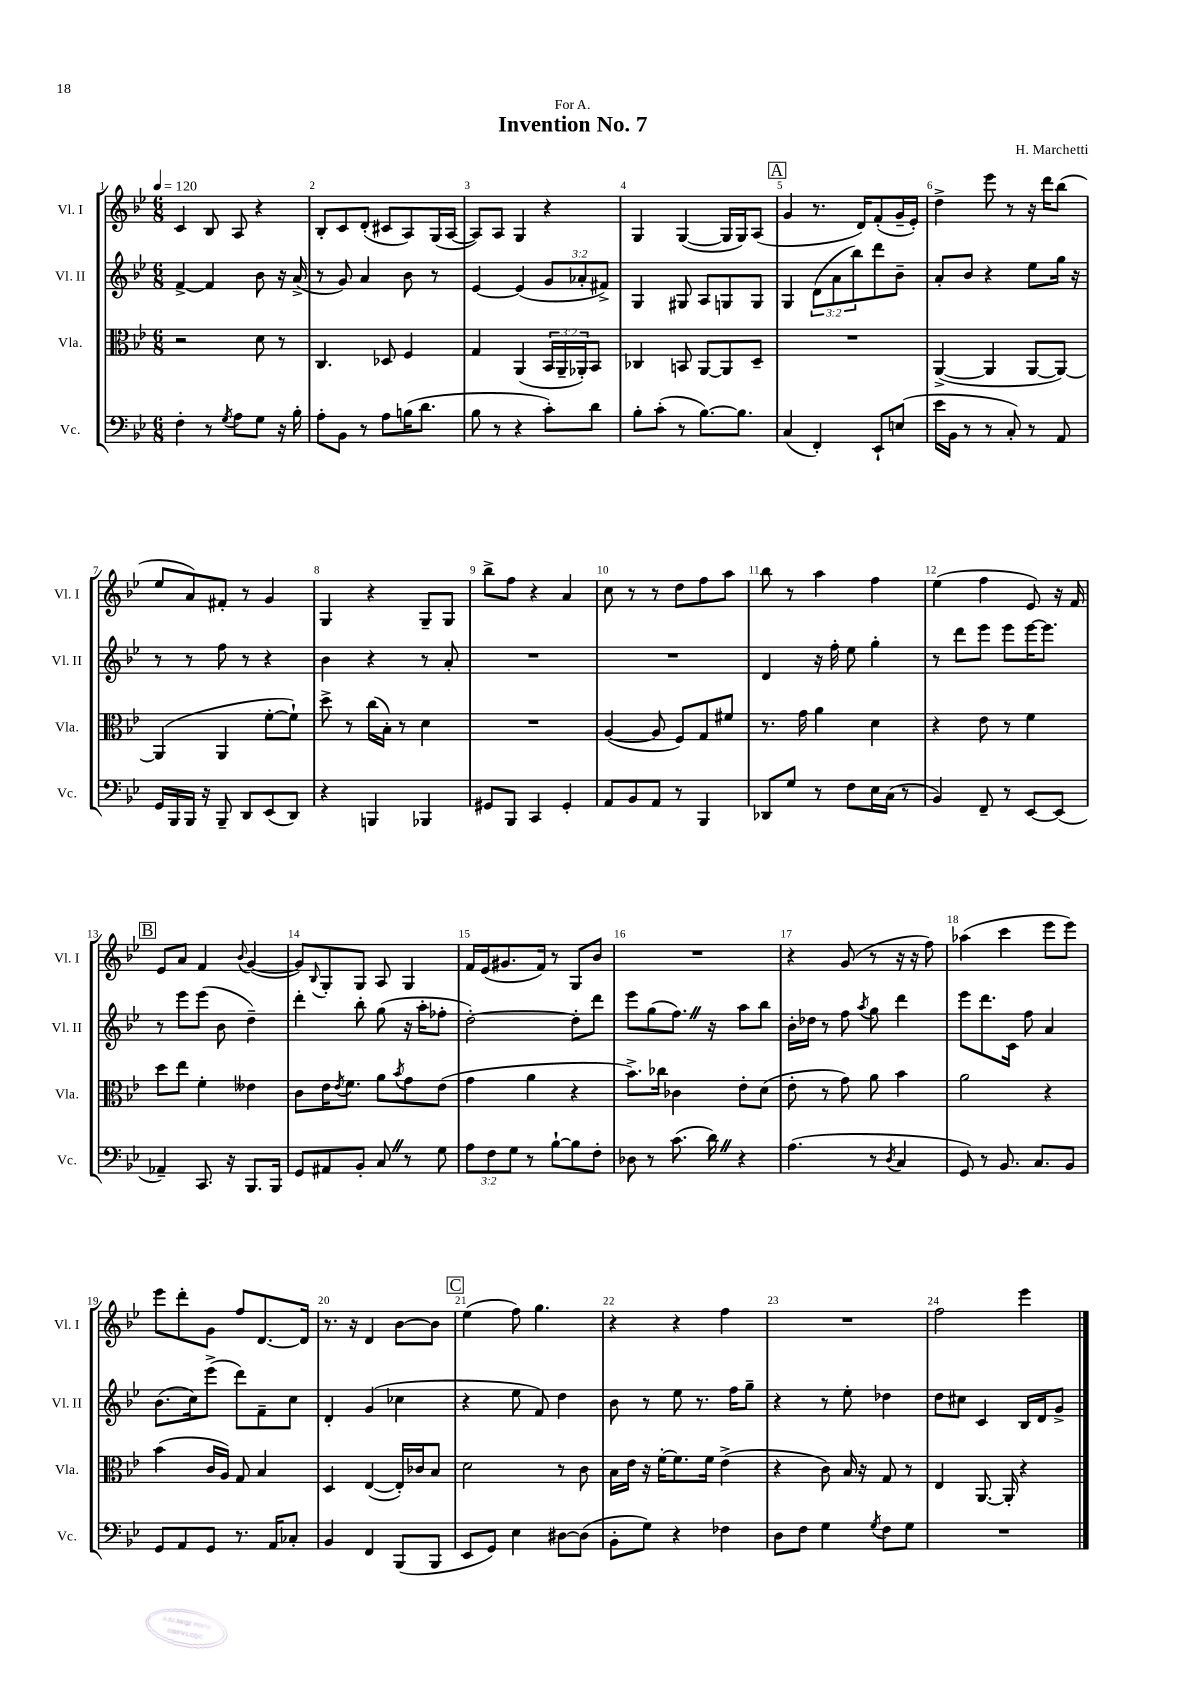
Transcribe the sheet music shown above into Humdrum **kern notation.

**kern	**kern	**kern	**kern
*staff4	*staff3	*staff2	*staff1
*clefF4	*clefC3	*clefG2	*clefG2
*k[b-e-]	*k[b-e-]	*k[b-e-]	*k[b-e-]
*M6/8	*M6/8	*M6/8	*M6/8
*MM120	*MM120	*MM120	*MM120
4F'	2r	[4f^	4c
8r	.	4f]	8B-
8qG	.	.	.
8A	.	.	8A
8G	8d	8b-	4r
16r	8r	16r	.
16B-'	.	(16a^	.
=	=	=	=
8A'	4.C	8r	8B-'
8BB-	.	8g)	8c
8r	.	4a	(8d'
8A	8D-	.	8c#
(16B	4F	8b-	8A)
8.d	.	.	.
.	.	8r	(16G
.	.	.	[16A
=	=	=	=
8B-	4G	[4e-	8A])
8r	.	.	8A
4r	(4AA	(4e-]	4G
8c')	24BB-	12g	4r
.	24AA~	.	.
.	24AA-')	12a-'	.
8d	8BB-	.	.
.	.	12f#^)	.
=	=	=	=
8B-'	4C-	4G	4G
(8c'	.	.	.
8r	8BB	8G#	([4G
[8.B-)	[8AA	8A	.
.	8AA]	8G	16G]
8.B-]	.	.	16G)
.	8D~	8G	(8A
=	=	=	=
(4C	2.r	4G	4g
4FF')	.	(12d	8.r
.	.	12a	.
.	.	12bb-)	.
.	.	.	16d)
8EE-`	.	8ddd	(8f'
(8E	.	8b-~	16g~
.	.	.	16e-')
=	=	=	=
16e-	([4AA^	8a'	4dd^
16BB-	.	.	.
8r	.	8b-	.
8r	4AA]	4r	8eee-
8C')	.	.	8r
8r	[8AA	8ee-	16r
.	.	.	16ddd
8AA	8AA_)	16gg	(8bb-
.	.	16r	.
=	=	=	=
16GG	(4AA]	8r	8ee-
16BBB-	.	.	.
16BBB-	.	8r	8a)
16r	.	.	.
8BBB-~	4AA	8ff	8f#'
8DD	.	8r	8r
(8EE-	[8f'	4r	4g
8DD)	8f`])	.	.
=	=	=	=
4r	8dd^	4b-	4G
.	8r	.	.
4BBB	(16cc	4r	4r
.	16B-')	.	.
.	8r	.	.
4BBB-	4d	8r	8G~
.	.	8a'	8G
=	=	=	=
8GG#	2.r	2.r	8bb-^
8BBB-	.	.	8ff
4CC	.	.	4r
4GG#'	.	.	4a
=	=	=	=
8AA	([4A	2.r	8cc
8BB-	.	.	8r
8AA	8A]	.	8r
8r	8F)	.	8dd
4BBB-	8G	.	8ff
.	8f#	.	8aa
=	=	=	=
8DD-	8.r	4d	8bb-
8G	.	.	8r
.	16g	.	.
8r	4a	16r	4aa
.	.	16ff'	.
8F	.	8ee-	.
16E-	4d	4gg'	4ff
(16C	.	.	.
8r	.	.	.
=	=	=	=
4BB-)	4r	8r	(4ee-
.	.	8ddd	.
8FF~	8e-	8eee-	4ff
8r	8r	8eee-	.
[8EE-	4f	[16eee-	8e-)
.	.	8.eee-]	.
(8EE-]	.	.	16r
.	.	.	16f
=	=	=	=
4AA-~)	8dd	8r	8e-
.	8ee-	8eee-	8a
8.CC	4f'	(8eee-	4f
.	.	8b-	.
16r	.	.	.
.	.	.	8qqb-
8.BBB-	4e--	4dd~)	([4g
16BBB-	.	.	.
=	=	=	=
8GG	8c	4ddd'	8g])
.	.	.	8qqB-
8AA#	16e-	.	8G'
.	8qe-	.	.
.	8.f	.	.
8BB-'	.	8bb-'	8G
8C	8a	(8gg	8A
.	8qb-	.	.
8r	8g	16r	4G
.	.	16aa'	.
8G	(8e-	8ff-'	.
=	=	=	=
12A	4g	[2dd')	16f
.	.	.	(16e-
12F	.	.	.
.	.	.	8.g#
12G	.	.	.
8r	4a	.	.
.	.	.	16f)
[8B-`	.	.	8r
8B-]	4r	8dd']	8G
8F'	.	8ddd	8b-
=	=	=	=
8D-	8.b-^)	8eee-	2.r
8r	.	(8gg	.
.	16cc-	.	.
(8.c	4c-	8.ff)	.
16d)	.	16r	.
4r	8e-'	8aa	.
.	(8d	8bb-	.
=	=	=	=
(4.A	8e-'	16b-'	4r
.	.	16dd-	.
.	8r	8r	.
.	8g)	8ff	(8g
.	.	8qaa	.
8r	8a	8gg	8r
8qD	.	.	.
4C	4b-	4ddd	16r
.	.	.	16r
.	.	.	8ff)
=	=	=	=
8GG)	2a	8eee-	(4aa-
8r	.	8.ddd	.
8.BB-	.	.	4ccc
.	.	16c	.
.	.	8ff	.
8.C	.	.	.
.	4r	4a	8eee-
8BB-	.	.	8eee-)
=	=	=	=
8GG	(4b-	(8.b-	8eee-
8AA	.	.	8ddd'
.	.	16cc)	.
8GG	16c	(8eee-^	8g
.	16A)	.	.
8.r	8G	8ddd)	8ff
.	4B-	8f~	[8.d
16AA	.	.	.
8C-'	.	8cc	.
.	.	.	16d]
=	=	=	=
4BB-	4D	4d'	8.r
.	.	.	16r
4FF	([4E-	(4g	4d
(8BBB-	16E-'])	4cc-	[8b-
.	16c-	.	.
8BBB-	8B-	.	8b-]
=	=	=	=
8EE-	2d	4r	(4ee-
8GG)	.	.	.
4E-	.	8ee-	8ff)
.	.	8f)	4.gg
[8D#	8r	4dd	.
(8D#]	8c	.	.
=	=	=	=
8BB-'	16B-	8b-	4r
.	16e-	.	.
8G)	16r	8r	.
.	[16f'	.	.
4r	8.f]	8ee-	4r
.	.	8.r	.
.	16f	.	.
4F-	(4e-^	.	4ff
.	.	16ff	.
.	.	8gg~	.
=	=	=	=
8D	4r	4r	2.r
8F	.	.	.
4G	8c)	8r	.
.	16B-	8ee-'	.
.	16r	.	.
8qG	.	.	.
8F	8G	4dd-	.
8G	8r	.	.
=	=	=	=
2.r	4E-	8dd	2ff
.	.	8cc#	.
.	[8.AA	4c	.
.	16AA']	.	.
.	4r	16B-	4eee-
.	.	16d	.
.	.	8g^	.
==	==	==	==
*-	*-	*-	*-
